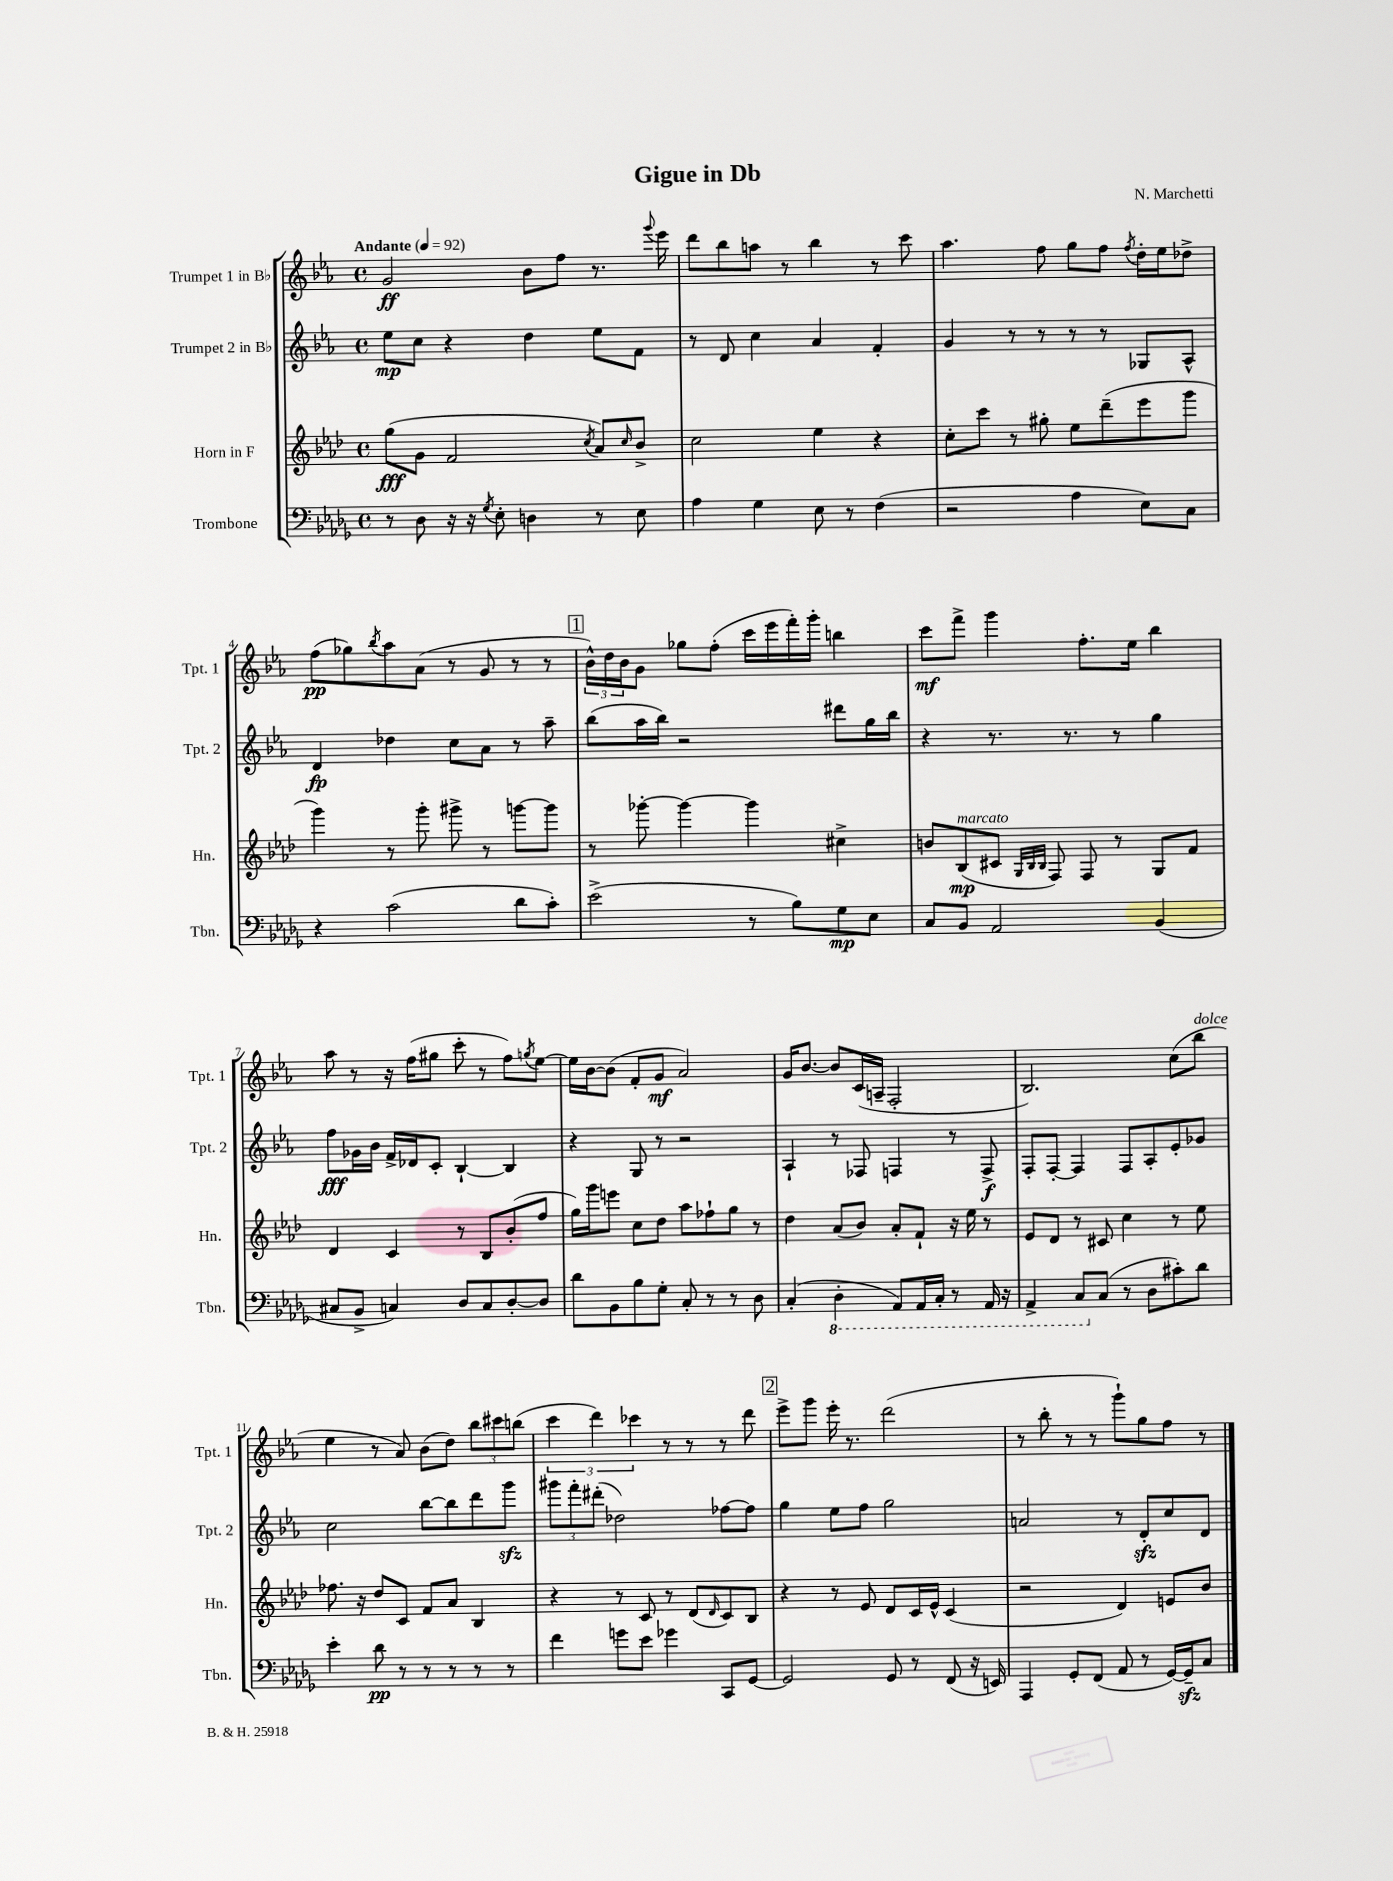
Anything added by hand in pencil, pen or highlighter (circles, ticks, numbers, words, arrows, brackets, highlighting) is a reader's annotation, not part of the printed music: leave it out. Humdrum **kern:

**kern	**kern	**kern	**kern
*staff4	*staff3	*staff2	*staff1
*clefF4	*clefG2	*clefG2	*clefG2
*k[b-e-a-d-g-]	*k[b-e-a-d-]	*k[b-e-a-]	*k[b-e-a-]
*M4/4	*M4/4	*M4/4	*M4/4
*met(c)	*met(c)	*met(c)	*met(c)
*MM92	*MM92	*MM92	*MM92
8r	(8gg	8ee-	2g
8D-	8g	8cc	.
16r	2f	4r	.
16r	.	.	.
8qG-	.	.	.
8E-'	.	.	.
4D	.	4dd	8b-
.	.	.	8ff
.	8qcc	.	.
8r	8a-)	8ee-	8.r
.	16qqcc	.	.
8E-	8b-^	8f	.
.	.	.	8qqggg
.	.	.	16eee-
=	=	=	=
4A-	2cc	8r	8ddd
.	.	8d	8bb-
4G-	.	4cc	8aa
.	.	.	8r
8E-	4ee-	4a-	4bb-
8r	.	.	.
(4F	4r	4f'	8r
.	.	.	8ccc
=	=	=	=
2r	8cc'	4g	4.aa-
.	8ccc	.	.
.	8r	8r	.
.	8gg#'	8r	8ff
4A-	8ee-	8r	8gg
.	(8ddd-~	8r	8ff
.	.	.	8qff
8E-)	8eee-	8G-	16dd'
.	.	.	16ee-
8C	8ggg	8A-^^	8dd-^
=	=	=	=
4r	4ggg)	4d	(8ff
.	.	.	8gg-)
.	.	.	8qbb-
(2c	8r	4dd-	8aa-
.	8ggg'	.	(8a-
.	8ggg#^	8cc	8r
.	8r	8a-	8g
8d-	[8ggg	8r	8r
8c')	8ggg]	8aa-~	8r
=	=	=	=
(2e-^	8r	(8bb-	24b-^^)
.	.	.	24dd
.	.	.	24b-
.	[8ggg-'	16aa-	8g
.	.	16bb-)	.
.	4ggg-_	2r	8gg-
.	.	.	(8ff'
8r	4ggg-]	.	16ccc
.	.	.	16eee-
8B-)	.	.	16fff')
.	.	.	16ggg'
8G-	4cc#^	8ddd#	4bb
8E-	.	16gg	.
.	.	16bb-	.
=	=	=	=
8C	8b	4r	8ccc
8BB-	(8B-	.	8fff^
2AA-	8c#	8.r	4ggg
.	32qqG	.	.
.	32qqB-	.	.
.	32qqB-	.	.
.	8F)	.	.
.	.	8.r	.
.	8F	.	8.ff'
.	8r	8r	.
.	.	.	16ee-
(4BB-	8G	4gg	4bb-
.	8f	.	.
=	=	=	=
8C#	4d-	8ff	8aa-
8BB-^	.	16g-	8r
.	.	16b-	.
4C)	4c	16f^	16r
.	.	16d-	(16ff
.	.	8c'	8gg#
8D-	8r	[4B-`	8ccc'
8C	8B-	.	8r
[8D-'	(8b-'	4B-]	8ff)
.	.	.	8qgg
8D-]	8ff	.	[8ee-
=	=	=	=
8d-	16gg)	4r	16ee-]
.	16ggg	.	[16b-
8BB-	8eee	.	(8b-]
8B-	8cc	8G	8f'
8G-'	8dd-	8r	8g
8C'	8aa-	2r	2a-)
8r	8ff-`	.	.
8r	8gg	.	.
8D-	8r	.	.
=	=	=	=
(4C'	4dd-	4A-`	16g
.	.	.	[8.b-
4DD-'	(8a-	8r	8b-]
.	8b-)	8F-	(16c
.	.	.	16A~
8AAA-)	8a-'	4F	2F'
16AAA-	8f`	.	.
16CC'	.	.	.
8r	16r	8r	.
.	16ee-	.	.
16AAA-	8r	8F^	.
16r	.	.	.
=	=	=	=
4AAA-^	8e-	8F'	2.B-)
.	8d-	[8F'	.
8CC	8r	4F]	.
(8C	8c#	.	.
8r	4cc	8F	.
8D-	.	8A-'	.
8c#')	8r	8e-'	(8cc
8d-	8ee-	8g-	8bb-
=	=	=	=
4e-'	8.ff-	2cc	4ee-
.	16r	.	.
8d-	8dd-	.	8r
8r	8c	.	8a-)
8r	8f	[8bb-	(8b-
8r	8a-	8bb-]	8dd)
8r	4B-	8ddd	12bb-
.	.	.	12ccc#
8r	.	8ggg	.
.	.	.	(12bb
=	=	=	=
4f	4r	12ggg#	6ccc
.	.	12fff'	.
.	.	(12ddd#'	6ddd)
8g	8r	2dd-)	.
.	.	.	6ccc-
8e-	8c	.	.
4g-	8r	.	8r
.	(8d-	.	8r
.	16qqd-	.	.
8CC	8c)	[8ff-	8r
[8GG-	8B-	8ff-]	8ddd
=	=	=	=
2GG-]	4r	4gg	8eee-^
.	.	.	8ggg
.	8r	8ee-	16eee-'
.	.	.	8.r
.	8e-	8ff	.
8GG-	8d-	2gg	(2ddd
8r	16c	.	.
.	16e-^^	.	.
(8FF	(4c	.	.
16r	.	.	.
16EE)	.	.	.
=	=	=	=
4AAA-	2r	2a	8r
.	.	.	8bb-'
8GG-'	.	.	8r
(8FF	.	.	8r
8AA-	4d-)	8r	8ggg`)
8r	.	8d'	8gg
[16GG-)	8e	8cc	8ff
16GG-~]	.	.	.
8C	8b-	8d	8r
==	==	==	==
*-	*-	*-	*-
